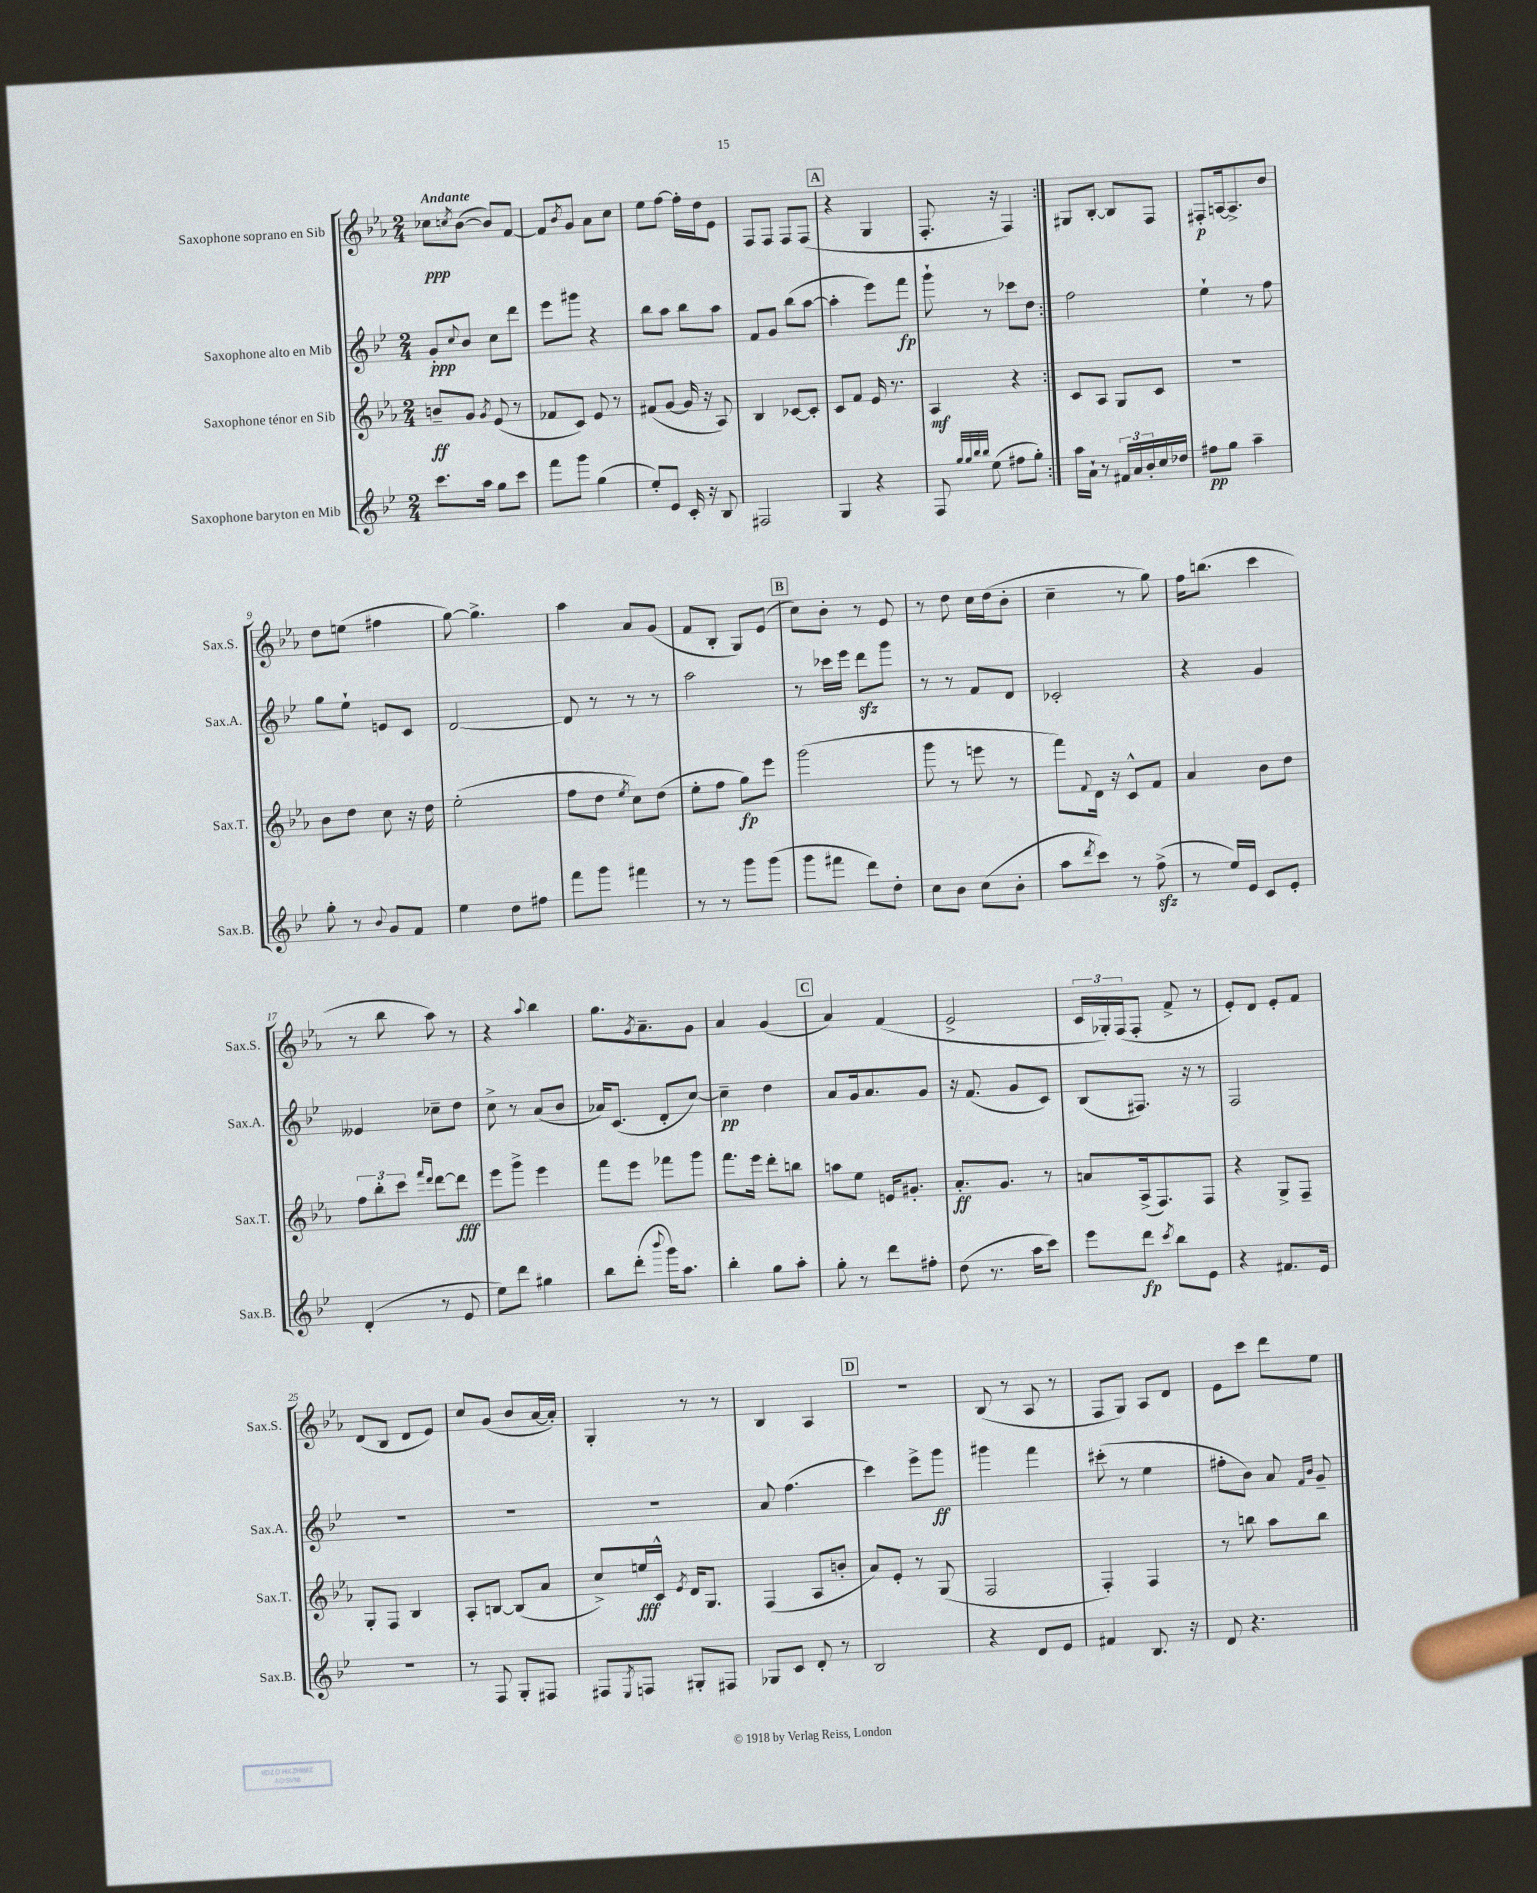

**kern	**kern	**kern	**kern
*staff4	*staff3	*staff2	*staff1
*clefG2	*clefG2	*clefG2	*clefG2
*k[b-e-]	*k[b-e-a-]	*k[b-e-]	*k[b-e-a-]
*M2/4	*M2/4	*M2/4	*M2/4
8.ccc\L	8b~/L	8g'/L	8cc-\L
.	.	8qqcc/	8qcc/
.	8g/J	8b-/J	([8b-\J
16aa\Jk	.	.	.
.	8qg/	.	.
8gg\L	(8e-/	8cc\L	8b-/]L)
8ccc\J	8r	8ddd\J	[8f/J
=	=	=	=
8fff\L	8f-/L	8eee-\L	8f/]L
.	.	.	8qb-/
8ggg\J	8c/J)	8ggg#\J	8g/J
(4gg\	8e-/	4r	8a-\L
.	8r	.	8cc\J
=	=	=	=
8ee-'/L)	(8f#/L	8bb-\L	8ee-\L
8e-/J	[8g/J	8aa\J	[8ff\J
16c'/	16g/]	8bb-\L	16ff'\]LL
16r	16r	.	16dd\J
8B-/	8A-/)	8aa\J	8e-\J
=	=	=	=
2F#/	4B-/	8f/L	8F/L
.	.	8g/J	8F/J
.	[8c-/L	(8bb-\L	8F/L
.	8c-'/]J	[8aa\J	(8F/J
=	=	=	=
4G/	8c/L	4aa'\]	4r
.	8f/J	.	.
4r	16e-/	8eee-\L)	4G/
.	8.r	.	.
.	.	8fff\J	.
=	=	=	=
8F/	4A-/	8ggg`\	8.F'/
32qqgg/LLL	.	.	.
32qqgg/	.	.	.
32qqbb-/	.	.	.
32qqbb-/JJJ	.	.	.
(8ee-\	.	8r	.
.	.	.	16r
8ff#\L	4r	8ccc-\L	4F/)
8gg'\J)	.	8dd\J	.
=:|!	=:|!	=:|!	=:|!
16aa\LL	8c/L	2ff\	8G#/L
16a`\JJ	.	.	.
8r	8A-/J	.	[8B-'/J
24f#/LL	8G/L	.	8B-/]L
24a/	.	.	.
24b-'/	.	.	.
16cc/	8c/J	.	8F/J
16dd-/JJ	.	.	.
=	=	=	=
8ff#\L	2r	4ee-`\	8F#'/L
8gg\J	.	.	[16A/k
.	.	.	8.A^/]
4aa~\	.	8r	.
.	.	8ff\	8b-/J
=	=	=	=
8gg'\	8b-\L	8gg\L	8dd\L
8r	8dd\J	8ee-`\J	(8ee\J
8qqb-/	.	.	.
8g/L	8cc\	8e/L	4ff#\
8f/J	16r	8c/J	.
.	16dd\	.	.
=	=	=	=
4ee-\	(2ee-'\	[2d/	[8gg\)
.	.	.	4.gg^\]
8dd\L	.	.	.
8ff#\J	.	.	.
=	=	=	=
8fff\L	8ff\L	8d/]	4aa-\
8ggg\J	8dd\J	8r	.
.	8qee-/	.	.
4fff#\	8cc\L)	8r	8a-/L
.	(8dd\J	8r	(8g/J
=	=	=	=
8r	8ee-'\L	2aa\	8f/L
8r	8ff\J	.	8B-'/J
8ggg\L	8gg\L)	.	8G/L)
(8ggg\J	8eee-\J	.	(8e-/J
=	=	=	=
8ggg\L	(2ggg\	8r	8cc\L)
8fff#\J	.	16ccc-\LL	8b-'\J
.	.	16eee-\JJ	.
8ddd\L)	.	8ddd\L	8r
8dd'\J	.	8ggg\J	8e-/
=	=	=	=
8cc\L	8ggg\	8r	8r
8b-\J	8r	8r	8dd\
(8cc\L	8eee\	8f/L	16cc\LL
.	.	.	(16dd\J
8b-'\J	8r	8d/J	8b-'\J
=	=	=	=
8aa\L	8fff\L)	2c-'/	4cc~\
8qddd/	8qqf/	.	.
8ccc\J)	16d\Jk	.	.
.	16r	.	.
8r	8c^^/L	.	8r
(8ff^\	8f/J	.	8gg\)
=	=	=	=
8r	4a-/	4r	16ff\LK
.	.	.	(8.bb\J
16ee-/LL)	.	.	.
16e-/JJ	.	.	.
8c/L	8b-\L	4g/	4ccc\
8e-'/J	8dd\J	.	.
=	=	=	=
(4d'/	12ff\L	4e--/	8r
.	12bb-'\	.	.
.	.	.	8bb-\
.	12ccc\J	.	.
.	16qqfff/LL	.	.
.	16qqddd/JJ	.	.
8r	[8ddd\L	8cc-~\L	8aa-\)
8e-/	8ddd\]J	8dd\J	8r
=	=	=	=
8ee-\L)	8eee-\L	8cc^\	4r
8ddd\J	8ggg^\J	8r	.
.	.	.	8qqaa-/
4gg#\	4eee-\	(8a/L	4bb-\
.	.	8b-/J	.
=	=	=	=
8bb-\L	8fff\L	16a-/LK)	8.gg\L
.	.	(8.c/J	.
(8ddd'\J	8eee-\J	.	.
.	.	.	8qg/
.	.	.	8.a-~\
8qqbbb-/	.	.	.
16ggg\LK)	8fff-\L	8d'/L	.
8.aa\J	.	.	.
.	8ggg\J	[8cc/J)	8g\J
=	=	=	=
4bb-'\	8.fff\L	4cc~\]	4a-/
.	16eee-\Jk	.	.
8gg\L	8ddd'\L	4dd\	(4g/
8aa'\J	8bb\J	.	.
=	=	=	=
8gg'\	8aa\L	8a/L	4a-/)
8r	8ee-\J	16g/k	.
.	.	8.a/	.
8ddd\L	16e/LK	.	(4f/
.	8.g#'/J	.	.
8ff#'\J	.	8g/J	.
=	=	=	=
(8dd\	8.a-'/L	16r	2e-^/
.	.	(8.f/	.
8.r	.	.	.
.	8.g/J	.	.
.	.	8g/L	.
16aa\LK	.	.	.
8ccc\J)	8r	8c/J)	.
=	=	=	=
8eee-\L	8a/L	(8B-/L	24c/LL
.	.	.	24G-'/)
.	.	.	(24F/J
8ddd\J	(16A-^/k	8.F#/J)	8F'/J
.	8.F/)	.	.
8qccc/	.	.	.
8bb-\L	.	.	8f^/
.	.	16r	.
8e-\J	8F/J	8r	8r
=	=	=	=
4r	4r	2F/	8e-'/L)
.	.	.	8d/J
8.f#/L	8G^/L	.	8e-'/L
.	8F~/J	.	8f/J
16e-/Jk	.	.	.
=	=	=	=
2r	8G'/L	2r	(8d/L
.	8F/J	.	8B-/J
.	4B-/	.	8d/L
.	.	.	8e-/J)
=	=	=	=
8r	8A-'/L	2r	8cc/L
8F/	[8B/J	.	(8g/J
8G'/L	(8B/]L	.	8b-/L
8F#/J	8a-/J	.	[16a-/L
.	.	.	16a-'/]JJ)
=	=	=	=
8F#/L	8cc^/L)	2r	4G'/
8qE-/	.	.	.
8F/J	16ee/L	.	.
.	16c^^/JJ	.	.
.	8qe-/	.	.
8G#'/L	16d/LK	.	8r
.	8.G/J	.	.
8F#/J	.	.	8r
=	=	=	=
8G-/L	(4F/	8a/	4B-/
8c/J	.	(4.ff\	.
8d'/	8A-/L	.	4A-/
8r	8b'/J	.	.
=	=	=	=
2B-/	8a-/L)	4ccc\)	2r
.	8e-'/J	.	.
.	8r	8eee-^\L	.
.	(8G/	8ggg\J	.
=	=	=	=
4r	2F/	4ggg#\	(8B-/
.	.	.	8r
8d/L	.	4fff\	8A-/
8e-/J	.	.	8r
=	=	=	=
4f#/	4F'/)	(8ccc#'\	8F/L
.	.	8r	8G/J)
8.B-/	4F/	4ee-\	8A-/L
.	.	.	8d/J
16r	.	.	.
=	=	=	=
8d/	8r	8ff#'\L	8e-\L
4.r	8bb\	8b-\J)	8ccc\J
.	8aa-\L	8a/	8ddd\L
.	.	16qqf/LL	.
.	.	16qqb-/JJ	.
.	8bb\J	8g~/	8ee-\J
==	==	==	==
*-	*-	*-	*-
